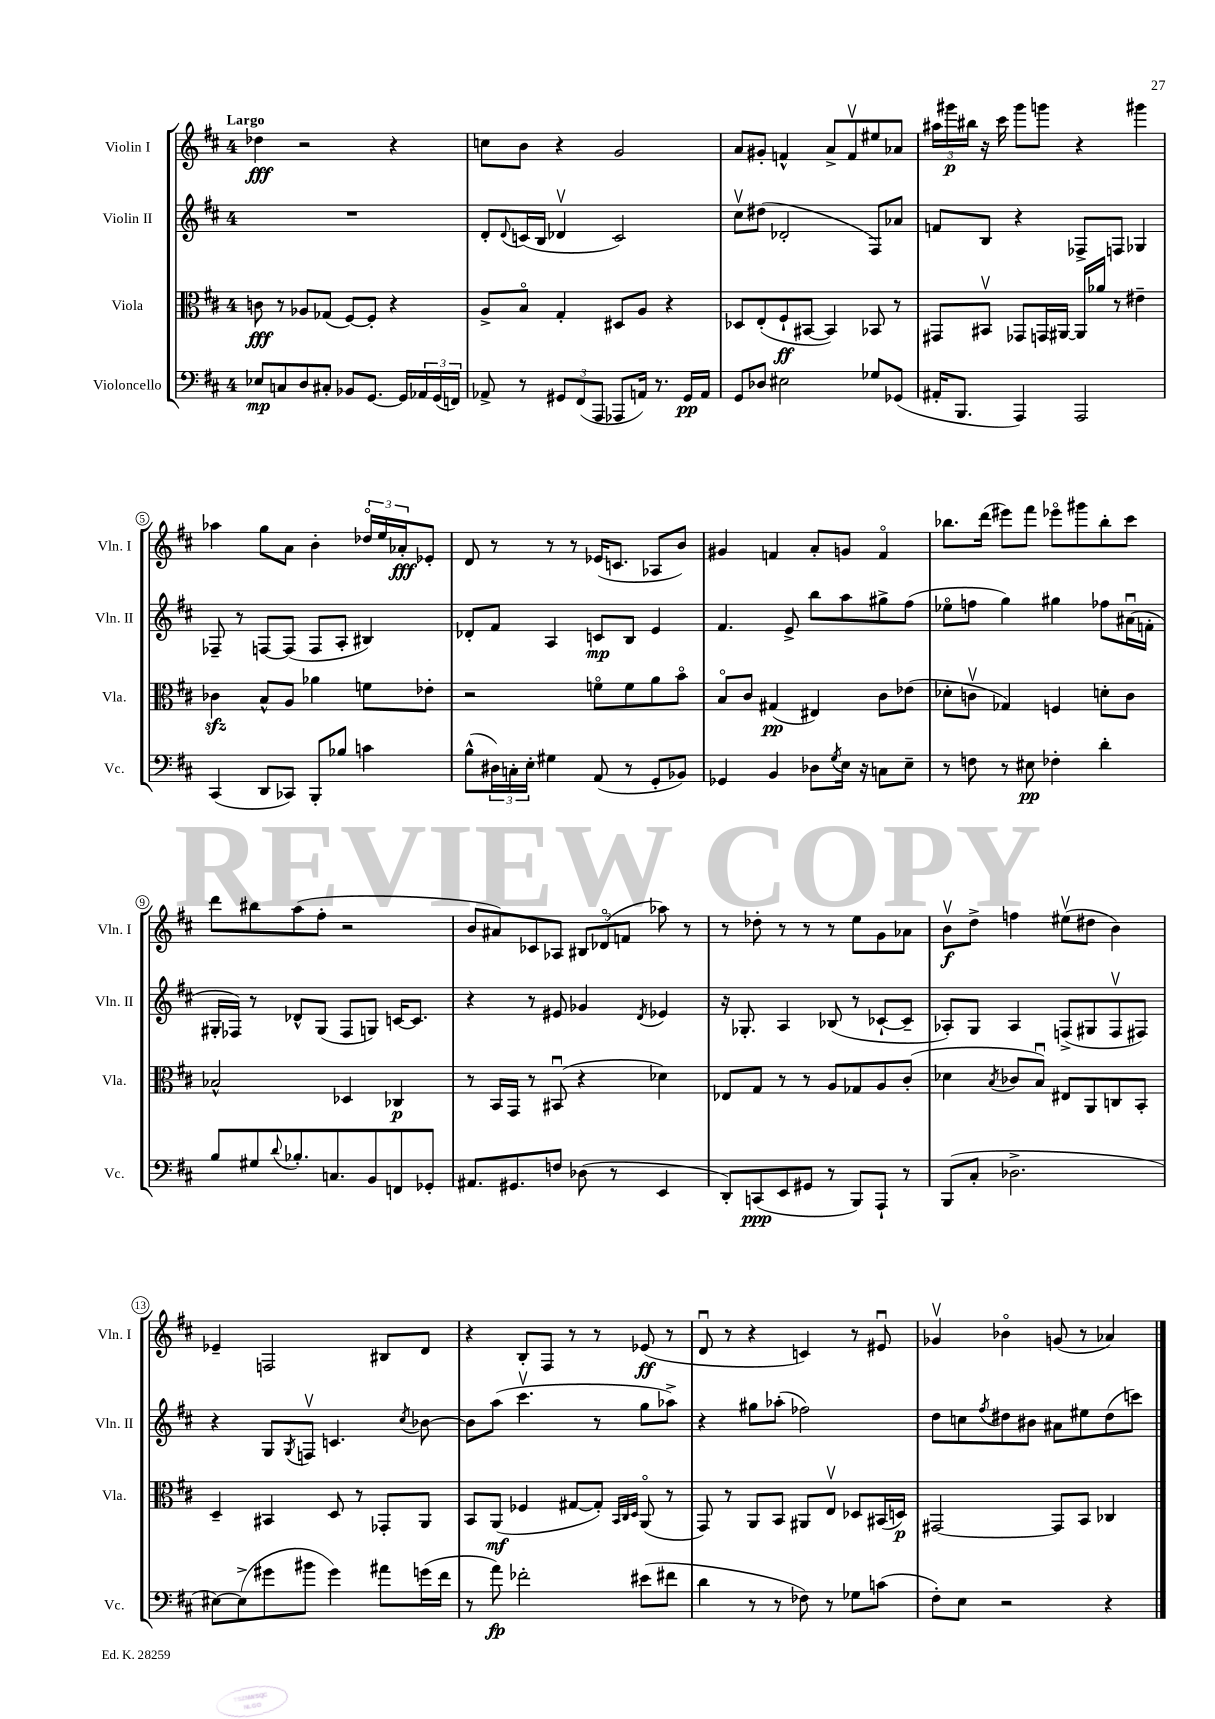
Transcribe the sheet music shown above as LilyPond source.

<<
\new StaffGroup <<
\new Staff = "s0" \with { instrumentName = "Violin I" shortInstrumentName = "Vln. I" } {
    \clef treble \key d \major \once \override Staff.TimeSignature.style = #'single-digit \time 4/4 \tempo "Largo"
    des''4\fff r2 r4 |
    c''8 b'8 r4 g'2 |
    a'8 gis'8-. f'4-^ a'8-> f'8\upbow eis''8 aes'8 |
    \tuplet 3/2 { ais''16 gis'''16\p bis''16 } r16 cis'''16 gis'''8 g'''8 r4 gis'''4 |
    aes''4 g''8 a'8 b'4-. \tuplet 3/2 { des''16\flageolet e''16 aes'16-.\fff } ees'8-. |
    d'8 r8 r8 r8 ees'16( c'8. aes8 b'8) |
    gis'4 f'4 a'8-. g'8 f'4\flageolet |
    bes''8. d'''16( eis'''8) fis'''8 ees'''8\flageolet gis'''8 bes''8-. cis'''8 |
    d'''8 bis''8 a''8( fis''8-. r2 |
    b'8 ais'8) ces'8 aes8 \tuplet 3/2 { bis8 des'8\flageolet( f'8 } aes''8) r8 |
    r8 des''8-. r8 r8 r8 e''8 g'8 aes'8 |
    b'8\upbow\f d''8-> f''4 eis''8\upbow( dis''8 b'4) |
    ees'4-- f2 bis8 d'8 |
    r4 b8-. fis8 r8 r8 ees'8\ff( r8 |
    d'8\downbow r8 r4 c'4) r8 eis'8\downbow |
    ges'4\upbow bes'4\flageolet g'8( r8 aes'4) \bar "|." |
}
\new Staff = "s1" \with { instrumentName = "Violin II" shortInstrumentName = "Vln. II" } {
    \clef treble \key d \major \once \override Staff.TimeSignature.style = #'single-digit \time 4/4
    R1 |
    d'8-. \appoggiatura { d'8 } c'16( b16 des'4\upbow c'2) |
    cis''8\upbow dis''8( des'2-. fis8) aes'8 |
    f'8 b8 r4 fes8-> f8 ges4 |
    fes8-- r8 f8~ f8( f8 a8-. bis4) |
    des'8-. fis'8 a4 c'8\mp b8 e'4 |
    fis'4. e'8-> b''8 a''8 gis''8-> fis''8( |
    ees''8\flageolet f''8 g''4) gis''4 fes''8 ais'16\downbow( f'16-. |
    gis16-. fes16) r8 des'8-^ gis8( fes8 g8) c'16~ c'8. |
    r4 r8 eis'8 ges'4 \acciaccatura { d'8 } ees'4 |
    r16 ges8.-. a4 bes8( r8 ces'8~-! ces'8-- |
    aes8-.) g8 aes4 f8->( gis8 f8\upbow fis8) |
    r4 g8 \acciaccatura { g8 } f8\upbow c'4. \acciaccatura { cis''8 } bes'8~ |
    bes'8 a''8( cis'''4.\upbow r8 g''8 aes''8->) |
    r4 gis''8 aes''8-.( fes''2) |
    d''8 c''8 \acciaccatura { fis''8 } dis''8 bis'8 ais'8 eis''8 dis''8( c'''8) \bar "|." |
}
\new Staff = "s2" \with { instrumentName = "Viola" shortInstrumentName = "Vla." } {
    \clef alto \key d \major \once \override Staff.TimeSignature.style = #'single-digit \time 4/4
    c'8\fff r8 aes8 ges8( fis8~) fis8-. r4 |
    a8-> b8\flageolet g4-. dis8 a8 r4 |
    des8 e8-.( fis8-!\ff bis,8~ bis,4) bes,8 r8 |
    gis,8 bis,8\upbow ges,8 g,16 ais,16~ ais,16 aes'16 r8 eis'4-- |
    ces'4\sfz b8-^ a8 aes'4 f'8 ees'8-. |
    r2 f'8\flageolet f'8 a'8 b'8\flageolet |
    b8\flageolet cis'8 gis4\pp( eis4) cis'8 ees'8( |
    des'8-. c'8\upbow ges4) f4 d'8-. c'8 |
    bes2-^ des4 ces4\p |
    r8 b,16 g,16 r8 bis,8\downbow( r4 des'4) |
    ees8 g8 r8 r8 a8 ges8 a8 cis'8-.( |
    des'4 \acciaccatura { b8 } ces'8 b8\downbow) eis8 a,8 c8 b,8-. |
    d4-- bis,4 d8 r8 ges,8-. a,8 |
    b,8 a,8\mf( fes4 gis8~ gis8-.) \grace { b,32 cis32 d32 } a,8\flageolet( r8 |
    g,8) r8 a,8 b,8 ais,8 e8\upbow des8 bis,16( d16\p) |
    gis,2~ gis,8 b,8 ces4 \bar "|." |
}
\new Staff = "s3" \with { instrumentName = "Violoncello" shortInstrumentName = "Vc." } {
    \clef bass \key d \major \once \override Staff.TimeSignature.style = #'single-digit \time 4/4
    ees8\mp c8 d8 cis8-. bes,8 g,8.~ g,16 \tuplet 3/2 { aes,16 g,16( f,16) } |
    aes,8-> r8 \tuplet 3/2 { gis,8 fis,8( a,,8 } aes,,8 a,16) r8. gis,16\pp a,16 |
    g,8 des8 eis2 ges8 ges,8( |
    ais,16-. b,,8. a,,4) a,,2 |
    cis,4( d,8 ces,8) b,,8-. bes8 c'4 |
    b8-^( \tuplet 3/2 { dis16) c16-. e16-. } gis4 a,8( r8 g,8-. bes,8) |
    ges,4 b,4 des8 \acciaccatura { g8 } e16 r16 c8 e8-- |
    r8 f8 r8 eis8\pp fes4-. d'4-. |
    b8 gis8 \appoggiatura { d'8 } bes8.-. c8. b,8 f,8 ges,8-. |
    ais,8. gis,8. f8 des8( r8 e,4 |
    d,8-.) c,8\ppp( e,8 gis,8 r8 b,,8) a,,8-! r8 |
    b,,8( cis8-. des2.-> |
    eis8~) eis8->( gis'8 bis'8 gis'4) ais'8 g'16( fis'16 |
    r8 a'8\fp) fes'2-. eis'8( fis'8 |
    d'4 r8 r8 fes8) r8 ges8 c'8( |
    fis8-.) e8 r2 r4 \bar "|." |
}
>>
>>
\layout { \context { \Score \override BarNumber.stencil = #(make-stencil-circler 0.1 0.3 ly:text-interface::print) } }
